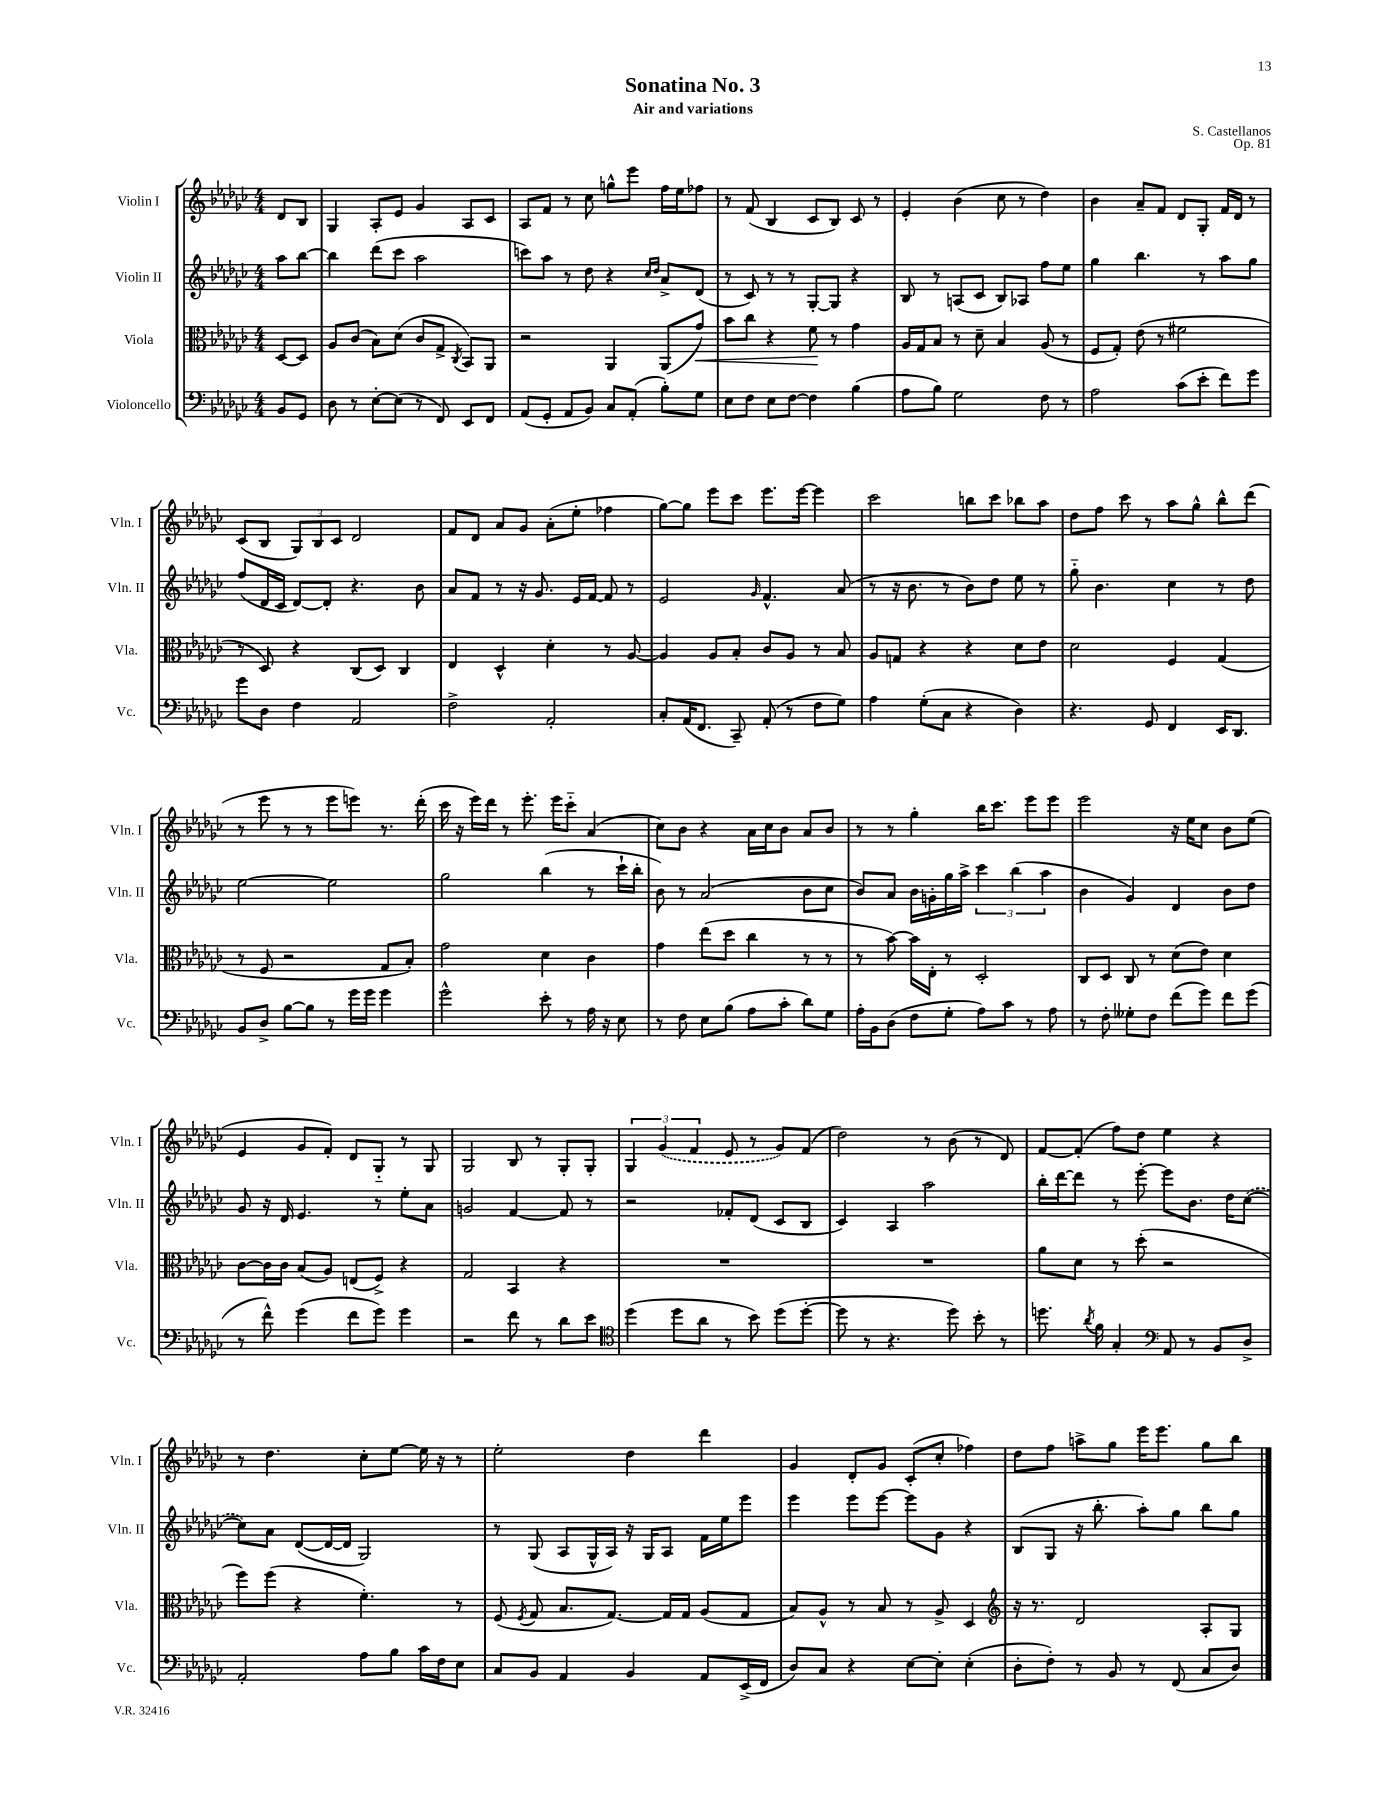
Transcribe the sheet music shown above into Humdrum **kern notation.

**kern	**kern	**dynam	**kern	**kern
*part4	*part3	*part3	*part2	*part1
*staff4	*staff3	*staff3	*staff2	*staff1
*I"Violoncello	*I"Viola	*	*I"Violin II	*I"Violin I
*I'Vc.	*I'Vla.	*	*I'Vln. II	*I'Vln. I
*clefF4	*clefC3	*	*clefG2	*clefG2
*k[b-e-a-d-g-c-]	*k[b-e-a-d-g-c-]	*	*k[b-e-a-d-g-c-]	*k[b-e-a-d-g-c-]
*M4/4	*M4/4	*	*M4/4	*M4/4
=	=	=	=	=
8BB-/L	[8D-/L	.	8aa-\L	8d-/L
8GG-/J	8D-/J]	.	[8bb-\J	8B-/J
=1	=1	=1	=1	=1
8D-\	8A-/L	.	4bb-\]	4G-/
8r	(8c-/J	.	.	.
[8E-'\L	8B-\L)	.	(8ddd-\L	8A-'/L
(8E-\J]	(8d-\J	.	8ccc-\J	8e-/J
8r	8c-/L	.	2aa-\	4g-/
8FF/)	8G-^/J	.	.	.
.	8qC-/	.	.	.
8EE-/L	8BB-/L)	.	.	8A-/L
8FF/J	8AA-/J	.	.	8c-/J
=2	=2	=2	=2	=2
(8AA-/L	2r	.	8cccn\L)	8A-/L
8GG-'/J	.	.	8aa-\J	8f/J
8AA-/L	.	.	8r	8r
8BB-/J)	.	.	8dd-\	8cc-\
8C-/L	4AA-/	.	4r	8ggn^^\L
(8AA-'/J	.	.	.	8eee-\J
.	.	.	16qqcc-/LL	.
.	.	.	16qqdd-/JJ	.
8B-'\L)	(8AA-/L	.	8a-^/L	16ff\LL
.	.	.	.	16ee-\J
!	!	!LO:HP:b	!	!
8G-\J	8g-/J)	<	(8d-/J	8ff-X\J
=3	=3	=3	=3	=3
8E-\L	8b-\L	.	8r	8r
8F\J	8cc-\J	.	8c-/)	(8f/
8E-\L	4r	.	8r	4B-/
[8F\J	.	.	8r	.
4F\]	8f\	.	[8G-'/L	8c-/L
.	8r	[	8G-/J]	8B-/J)
(4B-\	4g-\	.	4r	8c-/
.	.	.	.	8r
=4	=4	=4	=4	=4
8A-\L	16A-/LL	.	8B-/	4e-'/
.	16G-/J	.	.	.
8B-\J)	8B-/J	.	8r	.
2G-\	8r	.	(8An/L	(4b-\
.	8d-~\	.	8c-/J	.
.	4B-/	.	8B-/L)	8cc-\
.	.	.	8A-X/J	8r
8F\	(8A-/	.	8ff\L	4dd-\)
8r	8r	.	8ee-\J	.
=5	=5	=5	=5	=5
2A-\	8F/L	.	4gg-\	4b-\
.	8G-'/J)	.	.	.
.	(8e-\	.	4.bb-\	8a-~/L
.	8r	.	.	8f/J
(8c-\L	2f#X\	.	.	8d-/L
8e-'\J	.	.	8r	8G-'/J
8f\L)	.	.	8aa-\L	16f/LL
.	.	.	.	16d-/JJ
8g-\J	.	.	8gg-\J	8r
!!LO:LB:g=z
=6	=6	=6	=6	=6
8g-\L	8r	.	(8ff/L	(8c-/L
8D-\J	8D-/)	.	16d-/L	8B-/J
.	.	.	16c-/JJ	.
4F\	4r	.	[8d-/L)	12G-/L)
.	.	.	.	12B-/
.	.	.	8d-'/J]	.
.	.	.	.	12c-/J
2AA-/	(8C-/L	.	4.r	2d-/
.	8D-/J)	.	.	.
.	4C-/	.	.	.
.	.	.	8b-\	.
=7	=7	=7	=7	=7
2F^\	4E-/	.	8a-/L	8f/L
.	.	.	8f/J	8d-/J
.	4D-^^/	.	8r	8a-/L
.	.	.	16r	8g-/J
.	.	.	8.g-/	.
2AA-'/	4d-'\	.	.	(8a-'\L
.	.	.	16e-/LL	8ee-'\J
.	.	.	[16f/JJ	.
.	8r	.	8f/]	4ff-X\
.	[8A-/	.	8r	.
=8	=8	=8	=8	=8
8C-'/L	4A-/]	.	2e-/	[8gg-\L)
(16AA-/K	.	.	.	8gg-\J]
8.FF/J	.	.	.	.
.	8A-/L	.	.	8eee-\L
8CC-~/)	8B-'/J	.	.	8ccc-\J
.	.	.	16qqg-/	.
(8AA-'/	8c-/L	.	4.f^^/	8.eee-\L
8r	8A-/J	.	.	.
.	.	.	.	[16eee-\Jk
8F\L	8r	.	.	4eee-\]
8G-\J)	8B-/	.	(8a-/	.
=9	=9	=9	=9	=9
4A-\	8A-/L	.	8r	2ccc-\
.	8Gn/J	.	16r	.
.	.	.	8.b-\	.
(8G-'\L	4r	.	.	.
8C-\J	.	.	8r	.
4r	4r	.	8b-\L)	8bbn\L
.	.	.	8dd-\J	8ccc-\J
4D-\)	8d-\L	.	8ee-\	8bb-X\L
.	8e-\J	.	8r	8aa-\J
=10	=10	=10	=10	=10
4.r	2d-\	.	8gg-\	8dd-\L
.	.	.	4.b-\	8ff\J
.	.	.	.	8ccc-\
8GG-/	.	.	.	8r
4FF/	4F/	.	4cc-\	8aa-\L
.	.	.	.	8gg-^^\J
16EE-/KL	(4G-/	.	8r	8bb-^^\L
8.DD-/J	.	.	.	.
.	.	.	8dd-\	(8ddd-\J
!!LO:LB:g=z
=11	=11	=11	=11	=11
8BB-/L	8r	.	[2ee-\	8r
8D-^/J	8F/	.	.	8eee-\
[8B-\L	2r	.	.	8r
8B-\J]	.	.	.	8r
8r	.	.	2ee-\]	8eee-\L
16g-\LL	.	.	.	8eeen\J)
16g-\JJ	.	.	.	.
4g-\	8G-/L	.	.	8.r
.	8B-'/J)	.	.	.
.	.	.	.	(16ddd-'\
=12	=12	=12	=12	=12
2g-^^\	2g-\	.	2gg-\	16ccc-\
.	.	.	.	16r
.	.	.	.	16eee-\LL)
.	.	.	.	16ddd-\JJ
.	.	.	.	8r
.	.	.	.	8.eee-'\
8e-'\	4d-\	.	(4bb-\	.
.	.	.	.	16eee-\KL
8r	.	.	.	8ccc-\J
16A-\	4c-\	.	8r	(4a-/
16r	.	.	.	.
8E-\	.	.	16ccc-`\LL	.
.	.	.	16bb-'\JJ	.
=13	=13	=13	=13	=13
8r	4g-\	.	8b-\)	8cc-\L)
8F\	.	.	8r	8b-\J
8E-\L	(8ee-\L	.	(2a-/	4r
(8B-\J	8dd-\J	.	.	.
8A-\L	4cc-\	.	.	16a-\LL
.	.	.	.	16cc-\J
8c-'\J	.	.	.	8b-\J
8d-\L)	8r	.	8b-\L	8a-/L
8G-\J	8r	.	8cc-\J	8b-/J
=14	=14	=14	=14	=14
16A-'\LL	8r	.	8b-/L)	8r
16BB-\J	.	.	.	.
(8D-\J	[8b-\)	.	8a-/J	8r
8F\L	16b-\LL]	.	16b-\LL	4gg-'\
.	16E-'\JJ	.	16gn'\	.
8G-'\J	8r	.	16gg-\	.
.	.	.	16aa-^\JJ	.
8A-\L)	2D-'/	.	6ccc-\	16bb-\KL
.	.	.	.	8.ccc-\J
8c-\J	.	.	.	.
.	.	.	(6bb-\	.
8r	.	.	.	8eee-\L
.	.	.	6aa-\	.
8A-\	.	.	.	8eee-\J
=15	=15	=15	=15	=15
8r	8C-/L	.	4b-\	2eee-\
8F'\	8D-/J	.	.	.
8G--X'\L	8C-/	.	4g-/)	.
8F\J	8r	.	.	.
(8f\L	(8d-\L	.	4d-/	16r
.	.	.	.	16ee-\KL
8g-\J)	8e-\J)	.	.	8cc-\J
8f\L	4d-\	.	8b-\L	8b-\L
(8g-\J	.	.	8dd-\J	(8ee-\J
!!LO:LB:g=z
=16	=16	=16	=16	=16
8r	[8c-\L	.	8g-/	4e-/
8f^^\)	16c-\L]	.	16r	.
.	16c-\JJ	.	16d-/	.
(4g-\	(8B-/L	.	4.e-/	8g-/L
.	8A-/J)	.	.	8f'/J)
8f\L	(8En/L	.	.	8d-/L
8g-\J)	8F^/J)	.	8r	8G-/J
4g-\	4r	.	8ee-'\L	8r
.	.	.	8a-\J	8G-/
=17	=17	=17	=17	=17
2r	2G-/	.	2gn/	2G-/
8f\	4BB-/	.	[4f/	8B-/
8r	.	.	.	8r
8d-\L	4r	.	8f/]	8G-'/L
8e-\J	.	.	8r	8G-'/J
=18	=18	=18	=18	=18
*clefC4	*	*	*	*
(4dd-\	1r	.	2r	6G-/
.	.	.	.	(6g-/
8dd-\L	.	.	.	.
.	.	.	.	6f/
8a-\J	.	.	.	.
8r	.	.	8f-X'/L	8e-/
8b-\)	.	.	(8d-/J	8r
(8dd-\L	.	.	8c-/L	8g-/L)
[8dd-'\J	.	.	8B-/J	(8f/J
=19	=19	=19	=19	=19
8dd-\]	1r	.	4c-/)	2dd-\)
8r	.	.	.	.
4.r	.	.	4A-/	.
.	.	.	2aa-\	8r
8dd-\)	.	.	.	(8b-\
8b-'\	.	.	.	8r
8r	.	.	.	8d-/)
=20	=20	=20	=20	=20
8.ddn\	8a-\L	.	16bb-'\LL	[8f/L
.	.	.	[16ddd-\J	.
.	8d-\J	.	8ddd-\J]	(8f'/J]
8qa-/	.	.	.	.
16f\	.	.	.	.
4G-'/	8r	.	8r	8ff\L)
.	(8dd-'\	.	[8eee-'\	8dd-\J
*clefF4	*	*	*	*
8AA-/	2r	.	8eee-\L]	4ee-\
8r	.	.	8.b-\J	.
8BB-/L	.	.	.	4r
.	.	.	16dd-\KL	.
8D-^/J	.	.	([8cc-\J	.
!!LO:LB:g=z
=21	=21	=21	=21	=21
2AA-'/	8ff\L)	.	8cc-\L])	8r
.	(8ff\J	.	8a-\J	4.dd-\
.	4r	.	([8d-/L	.
.	.	.	16d-/L_	.
.	.	.	16d-/JJ]	.
8A-\L	4.f'\)	.	2G-/)	8cc-'\L
8B-\J	.	.	.	[8ee-\J
16c-\LL	.	.	.	16ee-\]
16F\J	.	.	.	16r
8E-\J	8r	.	.	8r
=22	=22	=22	=22	=22
8C-/L	(8F/	.	8r	2ee-'\
.	8qF/	.	.	.
8BB-/J	8G-/	.	(8G-/	.
4AA-/	8.B-/L	.	8A-/L	.
.	.	.	16G-^^/L	.
.	[8.G-/J)	.	16A-/JJ)	.
4BB-/	.	.	16r	4dd-\
.	.	.	16G-/KL	.
.	16G-/LL]	.	8A-/J	.
.	16G-/JJ	.	.	.
8AA-/L	(8A-/L	.	16f\LL	4ddd-\
.	.	.	16ee-\J	.
(16EE-^/L	8G-/J	.	8eee-\J	.
16FF/JJ	.	.	.	.
=23	=23	=23	=23	=23
8D-/L)	8B-/L)	.	4eee-\	4g-/
8C-/J	8A-^^/J	.	.	.
4r	8r	.	8eee-\L	8d-'/L
.	8B-/	.	[8eee-\J	8g-/J
[8E-\L	8r	.	8eee-\L]	(8c-'/L
8E-'\J]	8A-^/	.	8g-\J	8cc-'/J
(4E-'\	4D-/	.	4r	4ff-X\)
=24	=24	=24	=24	=24
*	*clefG2	*	*	*
8D-'\L	16r	.	(8B-/L	8dd-\L
.	8.r	.	.	.
8F'\J)	.	.	8G-/J	8ff\J
8r	2d-/	.	16r	8aan^\L
.	.	.	8.bb-'\	.
8BB-/	.	.	.	8gg-\J
8r	.	.	8aa-'\L)	16eee-\KL
.	.	.	.	8.eee-\J
(8FF/	.	.	8gg-\J	.
8C-/L	8A-'/L	.	8bb-\L	8gg-\L
8D-/J)	8G-/J	.	8gg-\J	8bb-\J
==	==	==	==	==
*-	*-	*-	*-	*-
